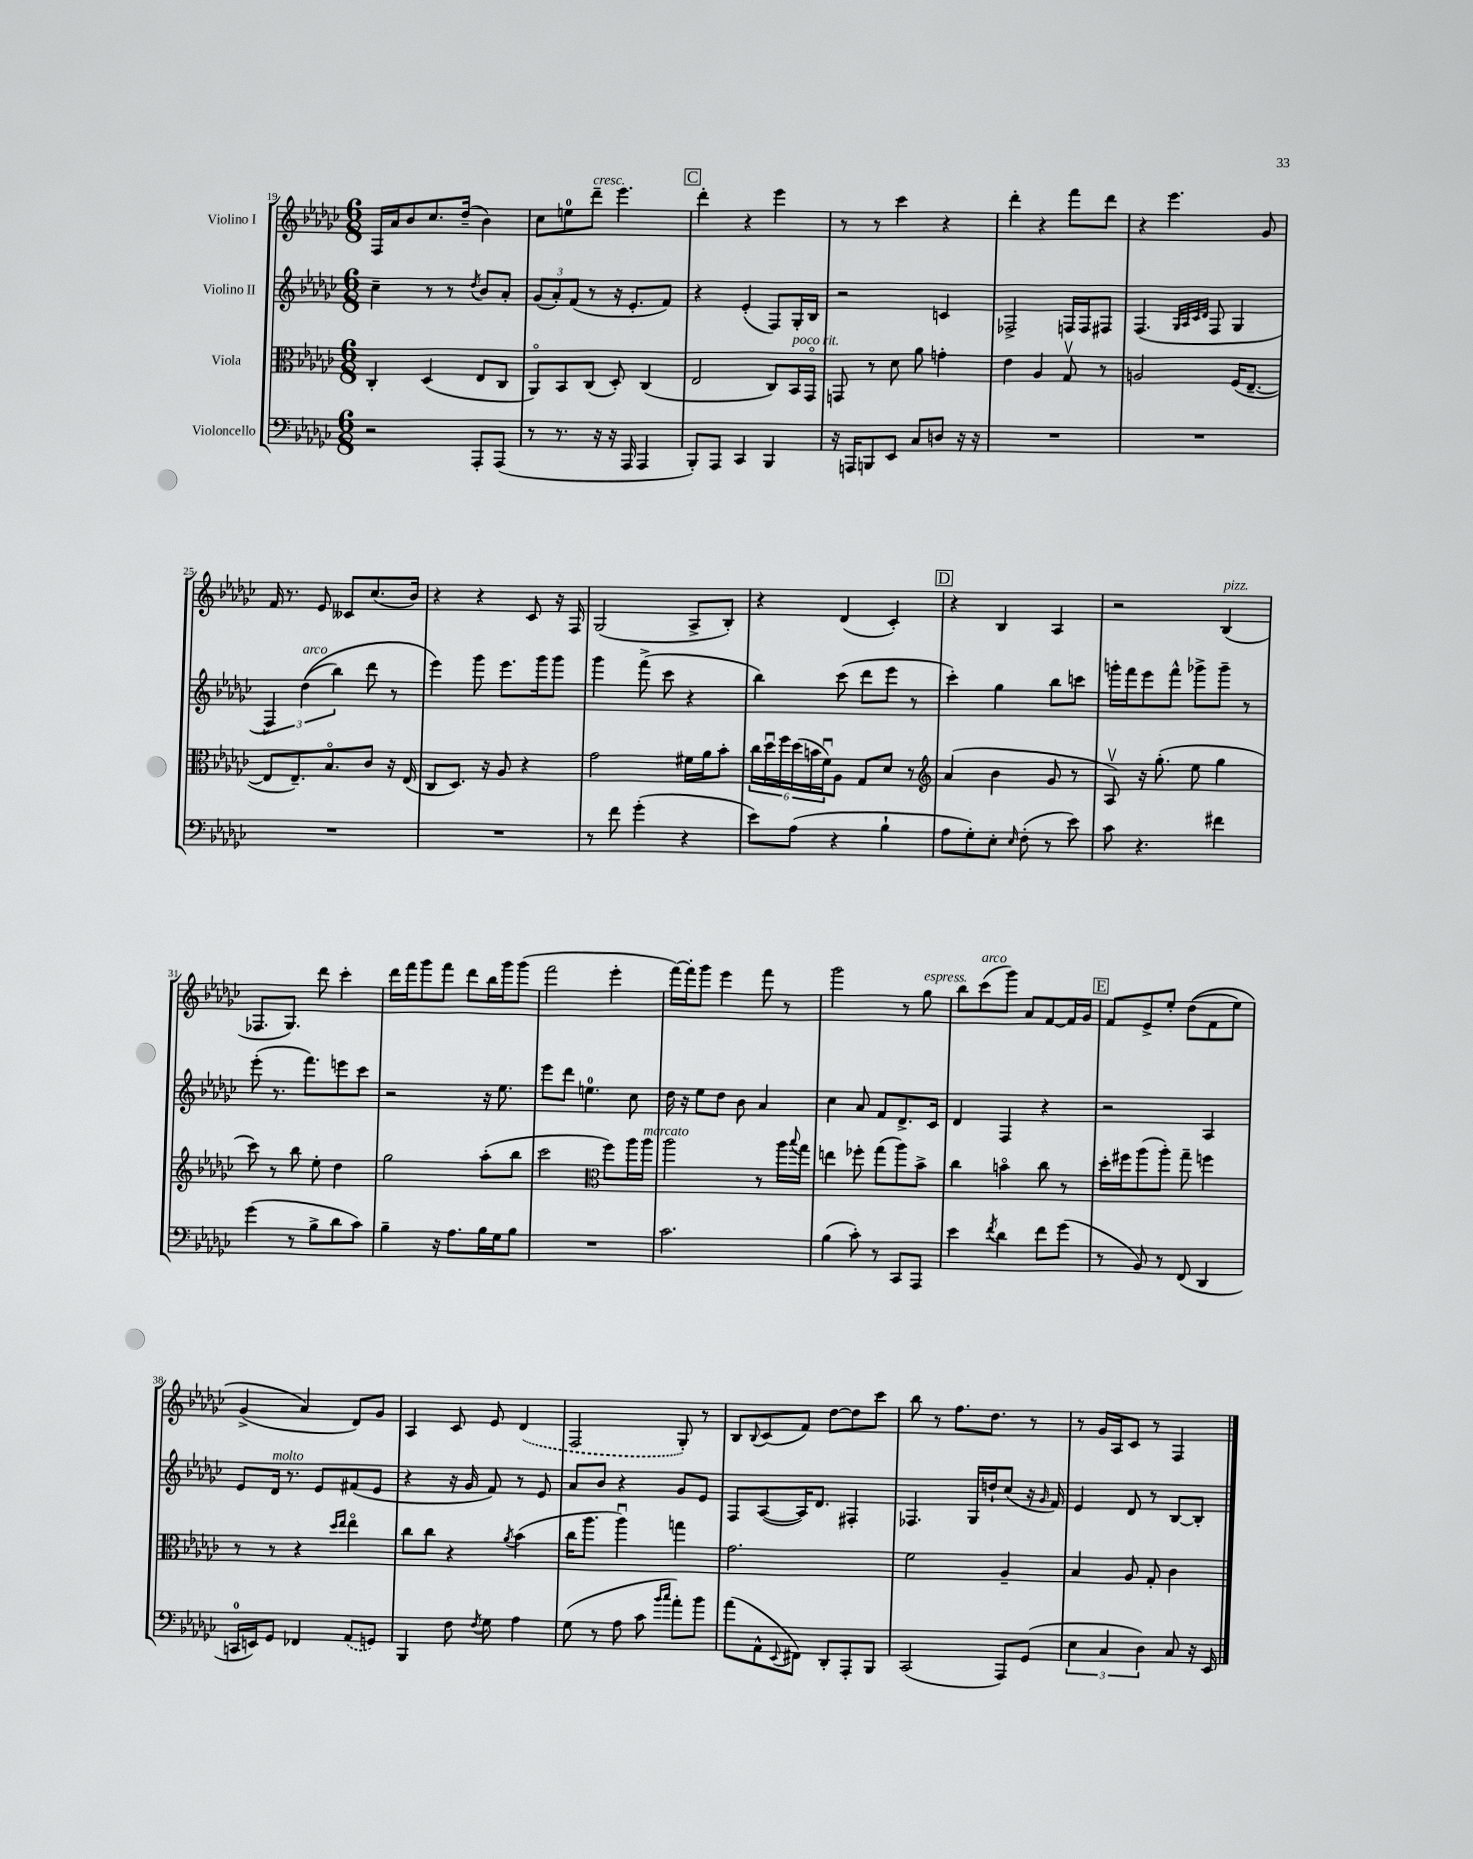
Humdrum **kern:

**kern	**kern	**kern	**kern
*staff4	*staff3	*staff2	*staff1
*clefF4	*clefC3	*clefG2	*clefG2
*k[b-e-a-d-g-c-]	*k[b-e-a-d-g-c-]	*k[b-e-a-d-g-c-]	*k[b-e-a-d-g-c-]
*M6/8	*M6/8	*M6/8	*M6/8
2r	4C-'	4cc-~	16F
.	.	.	16a-
.	.	.	8b-
.	(4D-	8r	8.cc-
.	.	8r	.
.	.	.	(16dd-~
.	.	8qdd-	.
8AAA-'	8E-	8b-	4b-)
(8AAA-	8C-	8a-'	.
=	=	=	=
8r	8AA-o)	(12g-	8cc-
.	.	12a-')	.
8.r	8BB-	.	8ee
.	.	(12f	.
.	(8C-	8r	8ddd-~
16r	.	.	.
16r	8D-')	16r	4.eee-
16AAA-	.	8.e-'	.
4AAA-	(4C-	.	.
.	.	8f)	.
=	=	=	=
8BBB-')	2E-	4r	4ddd-'
8AAA-	.	.	.
4CC-	.	(4e-'	4r
4BBB-	8C-)	8F)	4eee-
.	16BB-	16G-'	.
.	16GG-o	16B-	.
=	=	=	=
16r	8GG	2r	8r
16AAA	.	.	.
8BBB	8r	.	8r
8EE-	8d-	.	4ccc-
8C-	8a-	.	.
8D	4g'	4c	4r
16r	.	.	.
16r	.	.	.
=	=	=	=
2.r	4e-	2F-^	4ddd-'
.	4A-	.	4r
.	8G-v	16F	8fff
.	.	16F	.
.	8r	8F#	8ddd-
=	=	=	=
2.r	2A	(4.F	4r
.	.	.	4.eee-
.	.	32qqG-	.
.	.	32qqA-	.
.	.	32qqc-	.
.	.	32qqd-	.
.	.	8F	.
.	(16F	4G-	.
.	[8.E-~	.	.
.	.	.	8g-
=	=	=	=
2.r	8E-]	6F)	16f
.	.	.	8.r
.	8.E-~)	.	.
.	.	&((6dd-	.
.	.	.	8e-
.	8.B-o	.	.
.	.	6bb-)	.
.	.	.	8c--
.	8c-	8ddd-	(8.cc-
.	16r	8r	.
.	(16E-	.	16b-)
=	=	=	=
2.r	8C-	4eee-&)	4r
.	8.D-)	.	.
.	.	8ggg-	4r
.	16r	.	.
.	8A-	8.eee-	.
.	4r	.	8c-
.	.	16ggg-	.
.	.	8ggg-	16r
.	.	.	16F
=	=	=	=
8r	2g-	4ggg-	(2G-
8f	.	.	.
(4g-'	.	(8fff^	.
.	.	8ccc-	.
4r	16f#	4r	8A-^
.	16a-	.	.
.	8b-'	.	8B-')
=	=	=	=
8e-)	24cc-	4bb-)	4r
.	24dd-u	.	.
.	24ff	.	.
(8A-	(24dd-	.	.
.	24b	.	.
.	24fu)	.	.
4r	8A-	(8ccc-	(4d-
.	8G-	8ddd-	.
4B-`	8d-	8eee-	4c-')
.	8r	8r	.
=	=	=	=
*	*clefG2	*	*
8A-	(4a-	4ccc-')	4r
8G-')	.	.	.
8E-'	4b-	4gg-	4B-
16qqE-	.	.	.
(8F'	.	.	.
8r	8g-	8bb-	4A-
8e-)	8r	8ccc	.
=	=	=	=
8c-	8A-v)	16ggg'	2r
.	.	16fff	.
4.r	16r	8eee-	.
.	(8.gg-'	.	.
.	.	8fff^^	.
.	8ee-	8ggg-^	.
4f#	4gg-	8ggg-~	(4B-
.	.	8r	.
=	=	=	=
(4g-	8ccc-)	(8eee-'	8.F-
.	8r	8.r	.
.	.	.	8.G-)
8r	8bb-	.	.
.	.	8.fff)	.
8B-^	8ee-'	.	8ddd-
8d-	4dd-	8eee	4ccc-'
8c-)	.	8ccc-	.
=	=	=	=
4B-~	2gg-	2r	16ddd-
.	.	.	16fff
.	.	.	8ggg-
16r	.	.	8fff
8.A-	.	.	.
.	.	.	8ddd-
16B-	(8aa-'	16r	16bb-
16G-	.	8.ee-	16ggg-
8B-	8bb-	.	(8ggg-
=	=	=	=
2.r	2ccc-	8eee-	2fff
.	.	8ddd-	.
.	.	4.ee	.
*	*clefC3	*	*
.	8ff)	.	4eee-'
.	16aa-	8cc-	.
.	16aa-	.	.
=	=	=	=
2.c-	2aa-	16dd-	[16fff)
.	.	16r	16fff']
.	.	8ee-	8ggg-
.	.	8dd-	4eee-
.	.	8b-	.
.	8r	4a-	8fff
.	16aa-	.	8r
.	8qqbb-	.	.
.	16gg-	.	.
=	=	=	=
(4B-	4ee	4cc-	2ggg-
8c-')	8ff-'	8a-	.
8r	(8gg-	8f	.
8CC-	8aa-)	8.d-^	8r
8AAA-	8b-^	.	8gg-
.	.	16c-	.
=	=	=	=
4e-	4cc-	4d-	8bb-
.	.	.	(8ccc-
8qf	.	.	.
4d-	4bo	4F	8ggg-)
.	.	.	8a-
8f	8cc-	4r	[8f
(8g-	8r	.	16f]
.	.	.	16g-
=	=	=	=
8r	16dd-'	2r	8f
.	16ff#	.	.
8BB-)	(8aa-	.	8e-^
8r	8aa-')	.	8ee-'
(8FF	8gg-~	.	&((8dd-
4DD-	4ff	4A-	8f
.	.	.	8ee-)
=	=	=	=
16CC	8r	8e-	(4g-^
16EE)	.	.	.
8GG-	8r	16d-	.
.	.	8.r	.
4FF-	4r	.	4a-&)
.	.	8e-	.
.	16qqdd-	.	.
.	16qqee-	.	.
(8AA-	4ee-o	(8f#	8d-)
8GG)	.	8e-	8g-
=	=	=	=
4BBB-	8cc-	4r	4A-
.	8cc-	.	.
8F	4r	16r	8c-
.	.	16g-	.
8qF	.	.	.
8G-	.	8f)	8e-
.	8qa-	.	.
4A-	(4b-	8r	(4d-
.	.	8e-	.
=	=	=	=
(8G-	16cc-	8a-	2F
.	8.aa-	.	.
8r	.	8b-	.
8A-	4aa-u)	4r	.
8c-	.	.	.
16qqb-	.	.	.
16qqcc-	.	.	.
8a-')	4gg	8g-	8G-')
8b-	.	8e-	8r
=	=	=	=
(8a-	2.g-	8F	8B-
.	.	.	8qqB-
8AA-^^	.	([8A-	(8c-
8qqEE-	.	.	.
8FF#)	.	16A-])	8f)
.	.	8.d-	.
8DD-'	.	.	[8dd-
8AAA-'	.	4F#'	8dd-]
8BBB-	.	.	8ccc-
=	=	=	=
(2CC-	2f	4.F-	8bb-
.	.	.	8r
.	.	.	8.ff
.	.	16G-	.
.	.	16dd`	8.dd-
8AAA-)	4A-~	(8cc-	.
(8GG-	.	16r	8r
.	.	16qqg-	.
.	.	16f)	.
=	=	=	=
6E-	4B-	4e-	8r
.	.	.	16g-
6C-	.	.	.
.	.	.	16A-
.	8A-	8d-	8c-
6D-)	.	.	.
.	8G-'	8r	8r
8C-	4c-	[8B-	4F
16r	.	8B-']	.
16EE-	.	.	.
==	==	==	==
*-	*-	*-	*-
